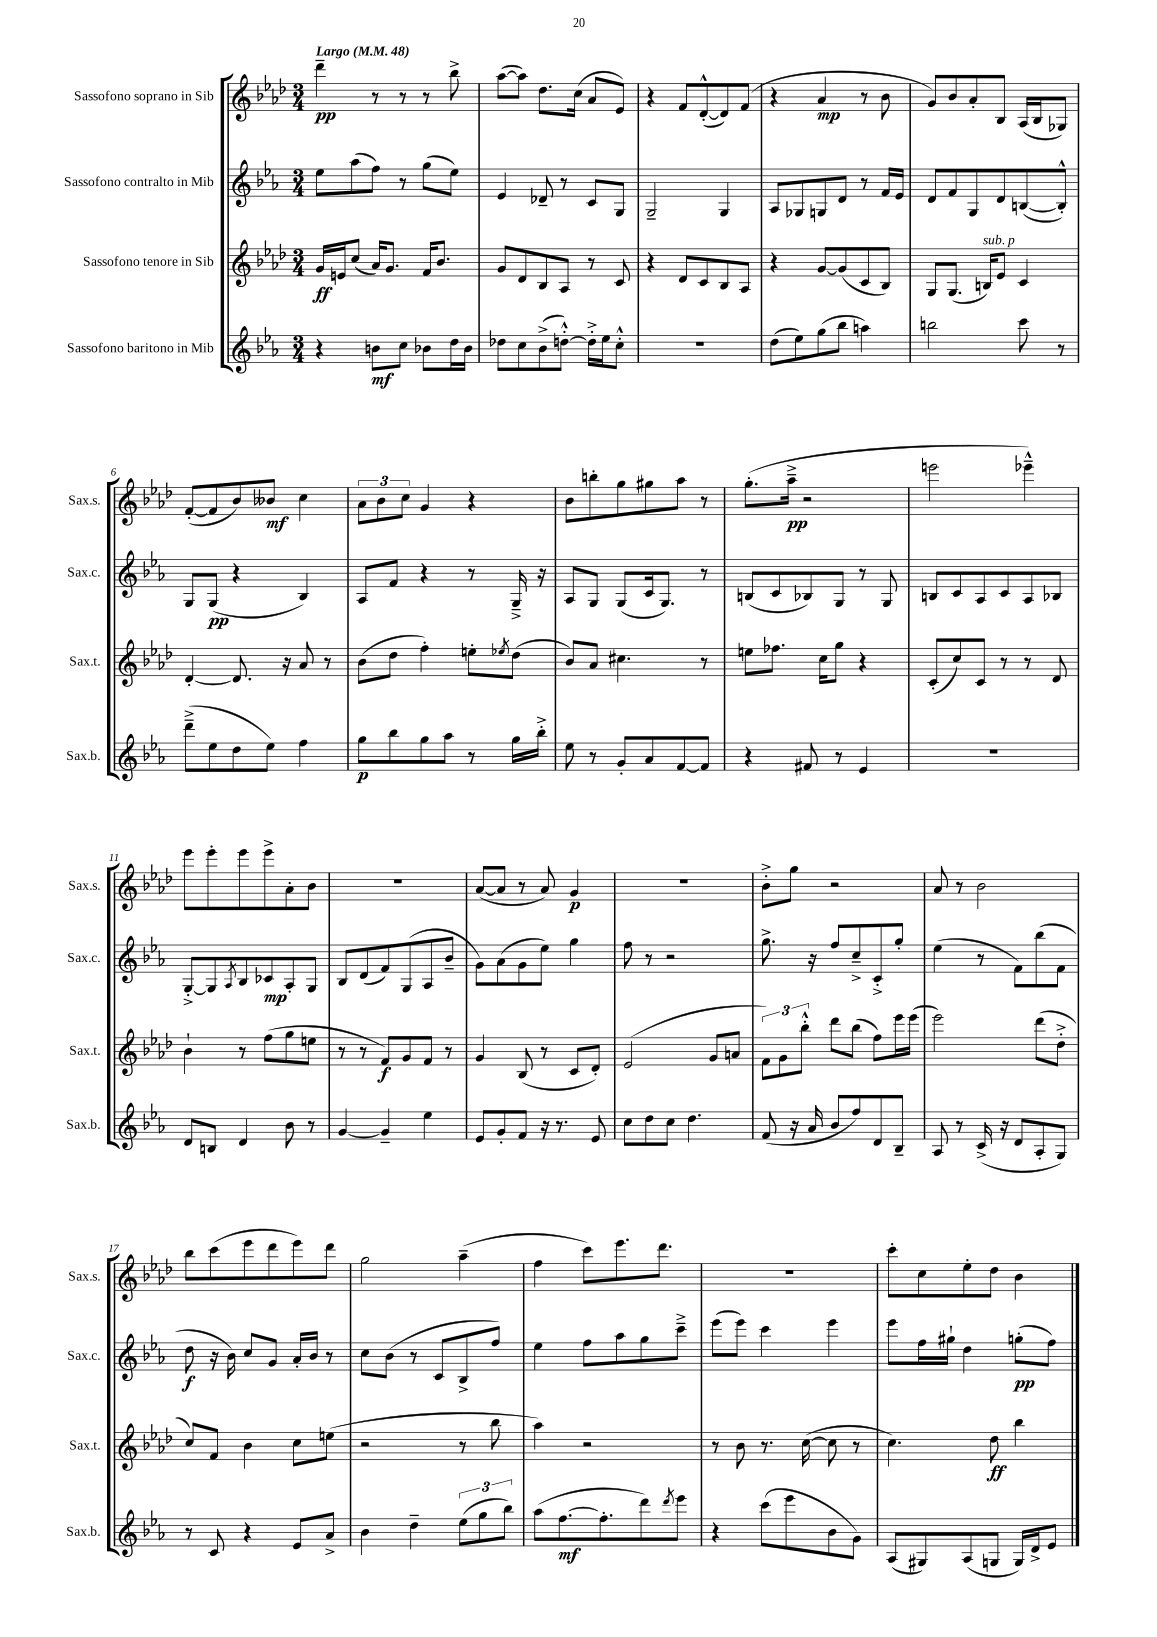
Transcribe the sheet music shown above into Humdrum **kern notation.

**kern	**kern	**kern	**kern
*staff4	*staff3	*staff2	*staff1
*clefG2	*clefG2	*clefG2	*clefG2
*k[b-e-a-]	*k[b-e-a-d-]	*k[b-e-a-]	*k[b-e-a-d-]
*M3/4	*M3/4	*M3/4	*M3/4
*MM48	*MM48	*MM48	*MM48
4r	16g	8ee-	4ddd-~
.	16e	.	.
.	(8cc	(8aa-	.
8b	16a-)	8ff)	8r
.	8.g	.	.
8cc	.	8r	8r
8b-	16f	(8gg	8r
.	8.b-	.	.
16dd	.	8ee-)	8bb-^
16b-	.	.	.
=	=	=	=
8dd-	8g	4e-	([8aa-
8cc	8d-	.	8aa-])
(8b-^	8B-	8d-~	8.dd-
[8dd'^^)	8A-	8r	.
.	.	.	(16cc
16dd'^]	8r	8c	8a-
16ee-	.	.	.
8cc'^^	8c	8G	8e-)
=	=	=	=
2.r	4r	2G~	4r
.	8d-	.	8f
.	8c	.	([8d-'^^
.	8B-	4G	8d-])
.	8A-	.	(8f
=	=	=	=
(8dd	4r	8A-	4r
8ee-)	.	8G-	.
(8gg	[8g	8G	4a-
8bb-	(8g]	8d	.
4aa)	8c	8r	8r
.	8B-)	16f	8b-
.	.	16e-	.
=	=	=	=
2bb	8G	8d	8g)
.	(8.G	8f	8b-
.	.	8G	8a-'
.	16B)	.	.
.	8e-	8d	8B-
8ccc	4c	([8B	(16A-
.	.	.	16B-
8r	.	8B'^^])	8G-)
=	=	=	=
(8ddd~^	[4d-'	8G	([8f'
8ee-	.	(8G	8f]
8dd	8.d-]	4r	8b-)
8ee-)	.	.	8b--
.	16r	.	.
4ff	8a-	4B-)	4cc
.	8r	.	.
=	=	=	=
8gg	(8b-	8A-	12a-
.	.	.	12b-
8bb-	8dd-	8f	.
.	.	.	12cc
8gg	4ff')	4r	4g
8aa-	.	.	.
8r	8ee'	8r	4r
.	8qee-	.	.
16gg	(8dd-	16G~^	.
16bb-'^	.	16r	.
=	=	=	=
8ee-	8b-)	8A-	8b-
8r	8a-	8G	8bb'
8g'	4.cc#	(8G	8gg
8a-	.	16c	8gg#
.	.	8.G)	.
[8f	.	.	8aa-
8f]	8r	8r	8r
=	=	=	=
4r	8ee	(8B	(8.gg'
.	8.ff-	8c	.
.	.	.	16aa-~^
8f#	.	8B-)	2r
.	16cc	.	.
8r	8gg	8G	.
4e-	4r	8r	.
.	.	8G	.
=	=	=	=
2.r	(8c'	8B	2eee
.	8cc)	8c	.
.	8c	8A-	.
.	8r	8c	.
.	8r	8A-	4eee-~^^)
.	8d-	8B-	.
=	=	=	=
8d	4b-`	[8G'^	8eee-
8B	.	8G]	8eee-'
.	.	8qA-	.
4d	8r	8B-	8eee-
.	(8ff	8c-	8eee-^
8b-	8gg	8A-'	8a-'
8r	8ee	8G	8b-
=	=	=	=
[4g	8r	8B-	2.r
.	8r	(8d	.
4g~]	8f)	8f)	.
.	8g	(8G	.
4ee-	8f	8A-	.
.	8r	8b-~	.
=	=	=	=
8e-	4g	8g)	([8a-
8g'	.	(8a-	8a-]
8f	(8B-	8g	8r
16r	8r	8ee-)	8a-)
8.r	.	.	.
.	8c	4gg	4g
8e-	8d-')	.	.
=	=	=	=
8cc	(2e-	8ff	2.r
8dd	.	8r	.
8cc	.	2r	.
4.dd	.	.	.
.	8g	.	.
.	8a	.	.
=	=	=	=
(8f	12f)	8.gg^	8b-'^
.	12g	.	.
16r	.	.	8gg
.	12bb-'^^	.	.
16a-	.	16r	.
8b-	8ddd-	8ff	2r
8ff)	(8bb-	8cc~^	.
8d	8ff)	8c'^	.
8B-~	16eee-	8gg'	.
.	(16eee-	.	.
=	=	=	=
8A-	2eee-)	(4ee-	8a-
8r	.	.	8r
(16c^	.	8r	2b-
16r	.	.	.
8d	.	8f)	.
8A-'	(8ddd-	(8bb-	.
8G)	8dd-'^	8f	.
=	=	=	=
8r	8cc)	8dd	8bb-
8c	8f	16r	(8ccc
.	.	16b-)	.
4r	4b-	8cc	8eee-
.	.	8g	8ddd-
8e-	8cc	16a-'	8eee-)
.	.	16b-	.
8a-^	(8ee	8r	8ddd-
=	=	=	=
4b-	2r	8cc	2gg
.	.	(8b-	.
4dd~	.	8r	.
.	.	8c	.
(12ee-	8r	8B-^	(4aa-~
12gg	.	.	.
.	8bb-	8ff)	.
12bb-)	.	.	.
=	=	=	=
(8aa-	4aa-)	4ee-	4ff
[8.ff	.	.	.
.	2r	8ff	8ccc)
8.ff']	.	.	.
.	.	8aa-	8.eee-
8ddd)	.	8gg	.
.	.	.	8.ddd-
8qddd	.	.	.
8eee-	.	8ccc~^	.
=	=	=	=
4r	8r	(8eee-	2.r
.	8b-	8eee-)	.
(8ccc	8.r	4ccc	.
8eee-	.	.	.
.	([16cc	.	.
8b-	8cc]	4eee-	.
8g)	8r	.	.
=	=	=	=
(8A-	4.cc)	8eee-	8ccc'
8G#)	.	16ff	8cc
.	.	16gg#`	.
(8A-	.	4dd	8ee-'
8G	8dd-	.	8dd-
16G)	4bb-	(8gg'	4b-
16d^	.	.	.
8e-	.	8ff)	.
==	==	==	==
*-	*-	*-	*-
